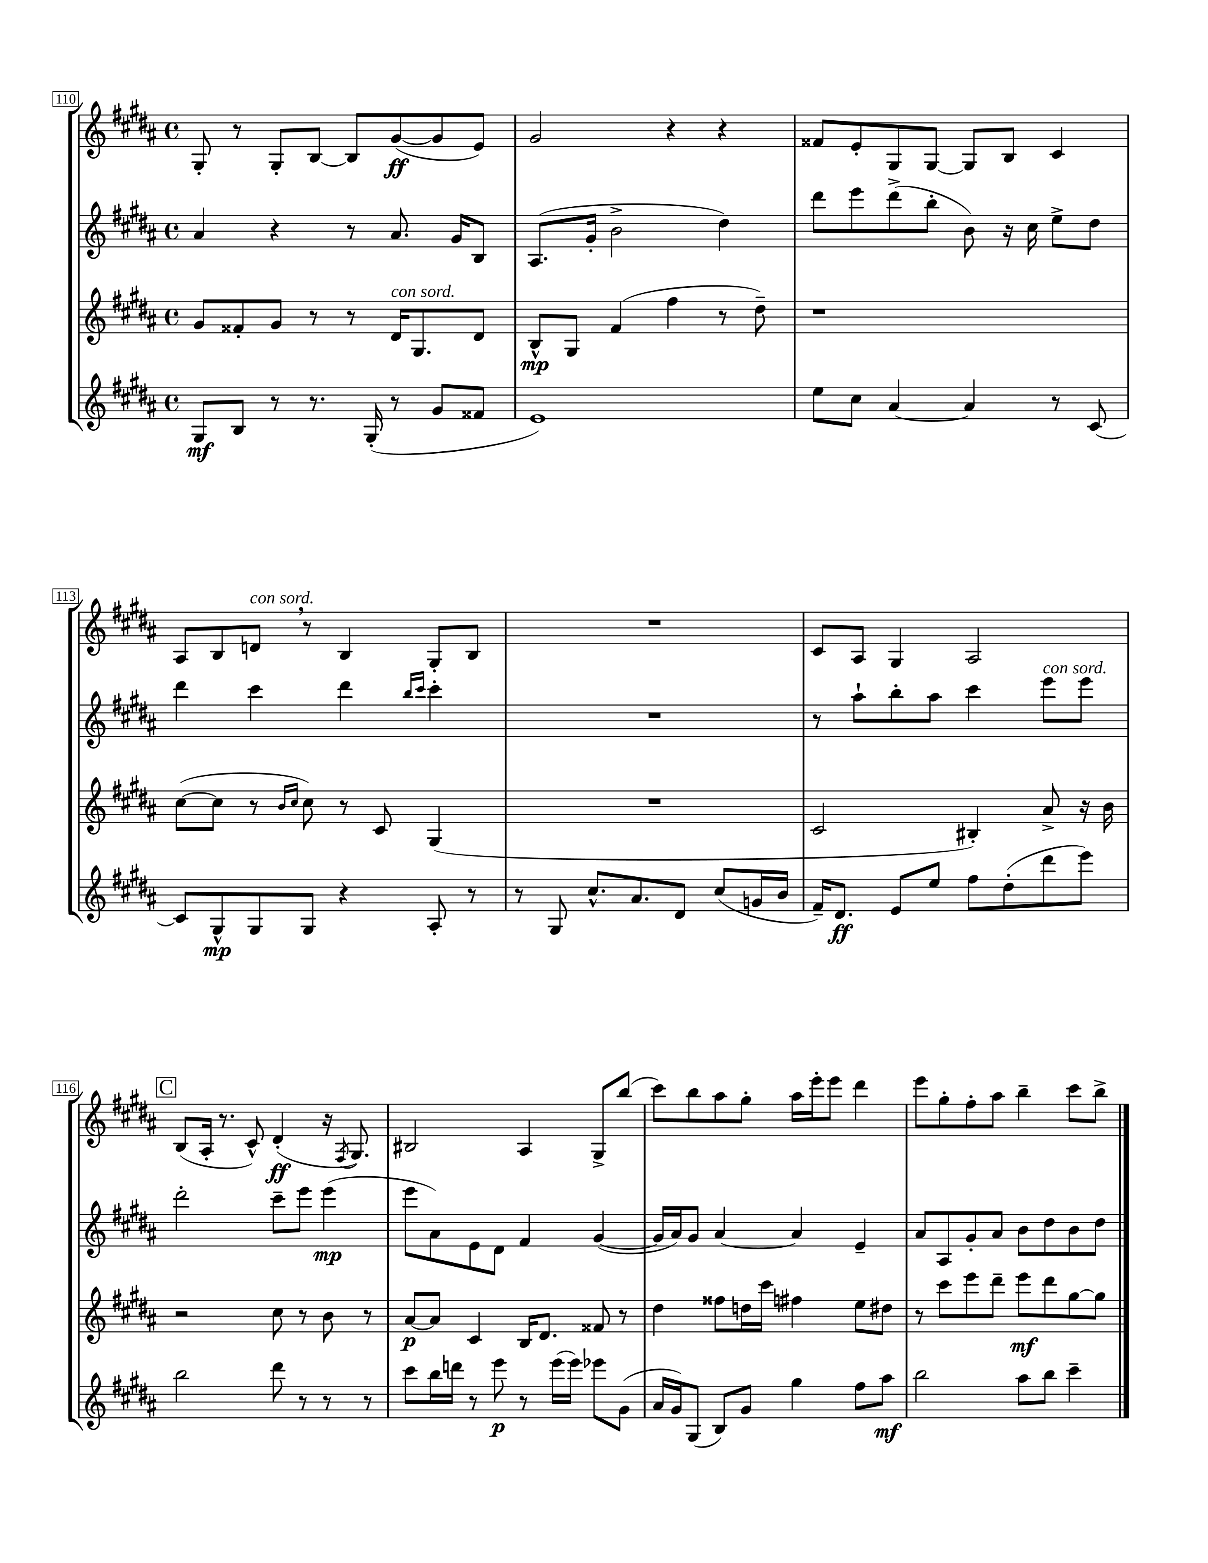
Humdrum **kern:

**kern	**kern	**kern	**kern
*staff4	*staff3	*staff2	*staff1
*clefG2	*clefG2	*clefG2	*clefG2
*k[f#c#g#d#a#]	*k[f#c#g#d#a#]	*k[f#c#g#d#a#]	*k[f#c#g#d#a#]
*M4/4	*M4/4	*M4/4	*M4/4
*met(c)	*met(c)	*met(c)	*met(c)
8G#/L	8g#/L	4a#/	8G#'/
8B/J	8f##'/	.	8r
8r	8g#/J	4r	8G#'/L
8.r	8r	.	[8B/J
.	8r	8r	8B/]L
(16G#'/	.	.	.
8r	16d#/LK	8.a#/	([8g#/
.	8.G#/	.	.
8g#/L	.	.	8g#/]
.	.	16g#/LK	.
8f##/J	8d#/J	8B/J	8e/J)
=	=	=	=
1e)	8B^^/L	(8.A#/L	2g#/
.	8G#/J	.	.
.	.	16g#'/Jk	.
.	(4f#/	2b^\	.
.	4ff#\	.	4r
.	8r	4dd#\)	4r
.	8dd#~\)	.	.
=	=	=	=
8ee\L	1r	8ddd#\L	8f##/L
8cc#\J	.	8eee\	8e'/
[4a#/	.	(8ddd#^\	8G#/
.	.	8bb'\J	[8G#/J
4a#/]	.	8b\)	8G#/]L
.	.	16r	8B/J
.	.	16cc#\	.
8r	.	8ee^\L	4c#/
[8c#/	.	8dd#\J	.
=	=	=	=
8c#/]L	([8cc#\L	4ddd#\	8A#/L
8G#^^/	8cc#\]J	.	8B/
8G#/	8r	4ccc#\	8d/J
.	16qqb/LL	.	.
.	16qqcc#/JJ	.	.
8G#/J	8cc#\)	.	8r
4r	8r	4ddd#\	4B/
.	8c#/	.	.
.	.	16qqbb/LL	.
.	.	16qqccc#/JJ	.
8A#'/	(4G#/	4ccc#'\	8G#'/L
8r	.	.	8B/J
=	=	=	=
8r	1r	1r	1r
8G#/	.	.	.
8.cc#^^/L	.	.	.
8.a#/	.	.	.
8d#/J	.	.	.
(8cc#/L	.	.	.
16g/L	.	.	.
16b/JJ	.	.	.
=	=	=	=
16f#~/LK)	2c#/	8r	8c#/L
8.d#/J	.	.	.
.	.	8aa#`\L	8A#/J
8e/L	.	8bb'\	4G#/
8ee/J	.	8aa#\J	.
8ff#\L	4B#'/)	4ccc#\	2A#/
(8dd#'\	.	.	.
8ddd#\	8a#^/	8eee\L	.
8eee\J)	16r	8eee\J	.
.	16b\	.	.
=	=	=	=
2bb\	2r	2ddd#'\	(8B/L
.	.	.	16A#'/Jk
.	.	.	8.r
.	.	.	8c#^^/)
8ddd#\	8cc#\	8ccc#~\L	(4d#'/
8r	8r	8eee\J	.
8r	8b\	(4eee\	16r
.	.	.	8qF#/
.	.	.	8.G#/)
8r	8r	.	.
=	=	=	=
8ccc#\L	[8a#/L	8eee\L	2B#/
16bb\L	8a#/]J	8a#\)	.
16ddd\JJ	.	.	.
8r	4c#/	8e\	.
8eee\	.	8d#\J	.
8r	16B/LK	4f#/	4A#/
.	8.d#/J	.	.
(16eee\LL	.	.	.
16eee\JJ)	.	.	.
8eee-\L	8f##/	([4g#/	8G#^/L
(8g#\J	8r	.	(8bb/J
=	=	=	=
16a#/LL	4dd#\	16g#/]LL	8ccc#\L)
16g#/J)	.	16a#/J)	.
(8G#/J	.	8g#/J	8bb\
8B/L)	8ff##\L	[4a#/	8aa#\
8g#/J	16dd\L	.	8gg#'\J
.	16ccc#\JJ	.	.
4gg#\	4ff#\	4a#/]	16aa#\LL
.	.	.	16eee'\J
.	.	.	8eee\J
8ff#\L	8ee\L	4e~/	4ddd#\
8aa#\J	8dd#\J	.	.
=	=	=	=
2bb\	8r	8a#/L	8eee\L
.	8ccc#\L	8A#/	8gg#'\
.	8eee\	8g#'/	8ff#'\
.	8ddd#~\J	8a#/J	8aa#\J
8aa#\L	8eee\L	8b\L	4bb~\
8bb\J	8ddd#\	8dd#\	.
4ccc#~\	[8gg#\	8b\	8ccc#\L
.	8gg#\]J	8dd#\J	8bb^\J
==	==	==	==
*-	*-	*-	*-
